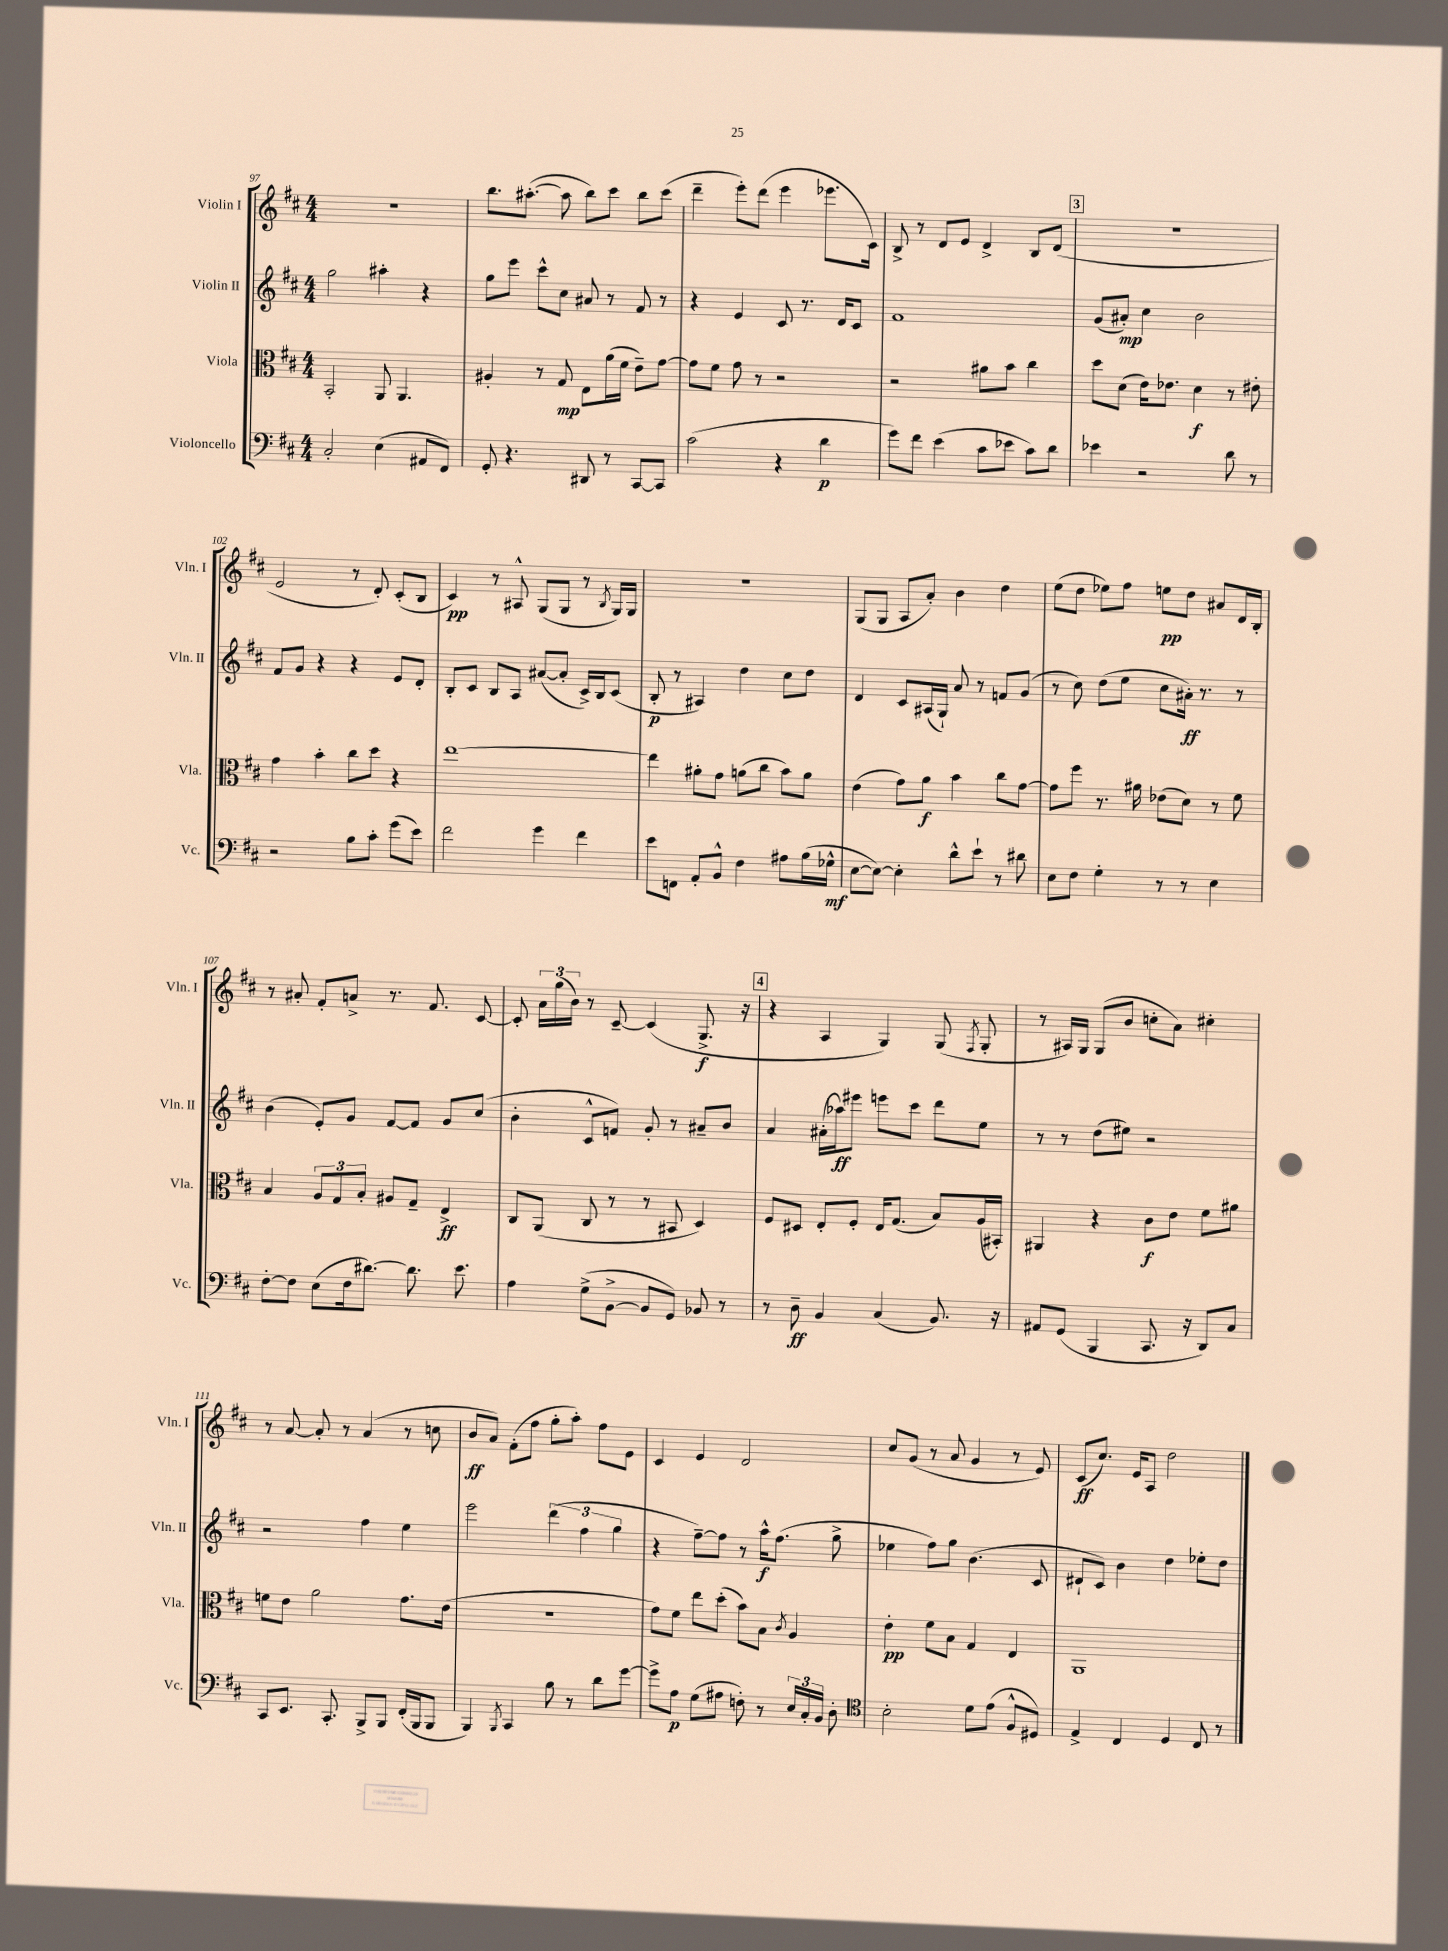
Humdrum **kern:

**kern	**kern	**kern	**kern
*staff4	*staff3	*staff2	*staff1
*clefF4	*clefC3	*clefG2	*clefG2
*k[f#c#]	*k[f#c#]	*k[f#c#]	*k[f#c#]
*M4/4	*M4/4	*M4/4	*M4/4
2C#'	2BB'	2gg	1r
(4E	8AA	4aa#'	.
.	4.AA	.	.
8AA#	.	4r	.
8FF#)	.	.	.
=	=	=	=
8GG'	4A#'	8gg	8.bb
4.r	.	8eee	.
.	.	.	([8.aa#'
.	8r	8ccc#^^	.
.	8G	8cc#	8aa#]
8DD#	8E	8a#	8bb)
8r	(16a	8r	8ccc#
.	16f#	.	.
[8CC#	8e~)	8f#	8bb
8CC#]	[8g	8r	(8ccc#
=	=	=	=
(2c#	8g]	4r	4ddd~
.	8f#	.	.
.	8g	4e	8eee')
.	8r	.	(8ddd
4r	2r	8c#	4eee
.	.	8.r	.
4d	.	.	8.eee-
.	.	16d	.
.	.	8c#	.
.	.	.	16c#)
=	=	=	=
8g)	2r	1f#	8B^
8f#	.	.	8r
(4e	.	.	8d
.	.	.	8e
8c#	8a#	.	4d^
8e-	8b	.	.
8c#)	4cc#	.	8B
8d	.	.	(8d
=	=	=	=
4e-	8dd	(8g	1r
.	(8d	8a#')	.
2r	16e)	4cc#	.
.	8.e-	.	.
.	4d	2b	.
8d	8r	.	.
8r	8e#'	.	.
=	=	=	=
2r	4g	8f#	2e
.	.	8g	.
.	4b'	4r	.
8B	8cc#	4r	8r
8c#'	8dd	.	8d')
(8g	4r	8e	(8c#'
8e)	.	8d'	8B
=	=	=	=
2f#	[1ee	8B'	4c#)
.	.	8c#	.
.	.	8B	8r
.	.	8A	8A#^^
4g	.	([8a#	(8G
.	.	8a#']	8G
4f#	.	16c#^)	8r
.	.	16B	.
.	.	.	8qB
.	.	(8c#	16G)
.	.	.	16G
=	=	=	=
8e	4ee]	8B'	1r
8FF	.	8r	.
8AA'	8a#'	4A#)	.
8BB^^	8g	.	.
4F#	(8a	4dd	.
.	8cc#	.	.
8A#	8b)	8cc#	.
(16B	8a	8dd	.
16G-^^	.	.	.
=	=	=	=
[8E	(4e	4d	(8G
8E_)	.	.	8G
4E']	8g)	8c#	8A
.	8a	(16A#	8a')
.	.	16G`)	.
8d^^	4b	8a	4b
8e`	.	8r	.
8r	8cc#	8f	4dd
8d#	[8g	(8g	.
=	=	=	=
8E	8g]	8r	(8ee
8F#	8ff#	8cc#)	8dd
4G'	8.r	(8dd	8ee-)
.	.	8ee	8ff#
.	16a#	.	.
8r	(8e-	8cc#	8ee
8r	8d)	16a#')	8dd
.	.	8.r	.
4E	8r	.	8a#
.	8f#	8r	16d
.	.	.	16B'
=	=	=	=
[8F#'	4B	(4b	8r
8F#]	.	.	8a#'
(8E	12A	8e')	8f#'
.	12G	.	.
16F#	.	8g	8a^
.	12B'	.	.
[8.d#)	.	.	.
.	8A#	[8f#	8.r
8.d#]	8G~	8f#]	.
.	.	.	8.f#
.	4E^	8g	.
8.e	.	.	.
.	.	(8cc#	[8c#
=	=	=	=
4A	8C#	4b'	8c#']
.	(8AA	.	24a
.	.	.	(24gg
.	.	.	24b)
(8G^	8C#	8c#^^	8r
[8BB^	8r	8f)	[8c#~
8BB]	8r	8g'	(4c#]
8GG)	8BB#	8r	.
8BB-	4D)	8a#~	8.G^
8r	.	8b	.
.	.	.	16r
=	=	=	=
8r	8F#	4a	4r
8D~	8D#	.	.
4BB	8E'	(16a#'	4A
.	.	16aa-)	.
.	8F#'	8eee#	.
(4C#	16E	8eee	4G)
.	(8.G	.	.
.	.	8ccc#	.
8.BB)	8B)	8ddd	(8G
.	.	.	8qF#
.	(16A	8ee	8G'
16r	16BB#')	.	.
=	=	=	=
8AA#	4AA#	8r	8r
(8GG	.	8r	16A#)
.	.	.	16G
4BBB	4r	(8dd	(8G
.	.	8ee#)	8b
8.CC#	8c#	2r	8cc'
.	8e	.	8a)
16r	.	.	.
8DD)	8f#	.	4cc#'
8C#	8a#	.	.
=	=	=	=
8CC#	8f	2r	8r
8.EE	8e	.	[8a
.	2a	.	8a']
8.CC#'	.	.	.
.	.	.	8r
8BBB^	.	4ff#	(4a
8BBB	.	.	.
(16FF#'	8.g	4ee	8r
16BBB	.	.	.
8BBB	.	.	8cc
.	(16e	.	.
=	=	=	=
4BBB)	1r	2eee	8b
.	.	.	8a)
8qBBB	.	.	.
4CC#	.	.	(8f#'
.	.	.	8ff#
8B	.	(6ddd	8gg'
8r	.	.	8aa')
.	.	6ff#	.
8d	.	.	8ff#
.	.	6gg	.
[8g	.	.	8e
=	=	=	=
8g^]	8g)	4r	4c#
8A	8f#	.	.
(8G	8ee	[8ff#~)	4e
8A#	(8dd'	8ff#]	.
8F')	8b)	8r	2d
8r	8B	16aa^^	.
.	.	(8.ff#	.
.	8qc#	.	.
24E	4A	.	.
24C#'	.	.	.
24BB	.	.	.
8D'	.	8gg^	.
=	=	=	=
*clefC4	*	*	*
2B'	4e'	4ee-	8cc#
.	.	.	(8g
.	8f#	8ff#)	8r
.	8B	8gg	8a
8d	4G	(4.b	4g
(8e	.	.	.
8F#^^	4E	.	8r
8D#)	.	8c#	8e)
=	=	=	=
4E^	1AA	8d#`	(8c#
.	.	8c#)	8.cc#)
4C#	.	4b	.
.	.	.	16e
.	.	.	8A
4D	.	4dd	2dd
8C#	.	8ee-'	.
8r	.	8dd	.
==	==	==	==
*-	*-	*-	*-
